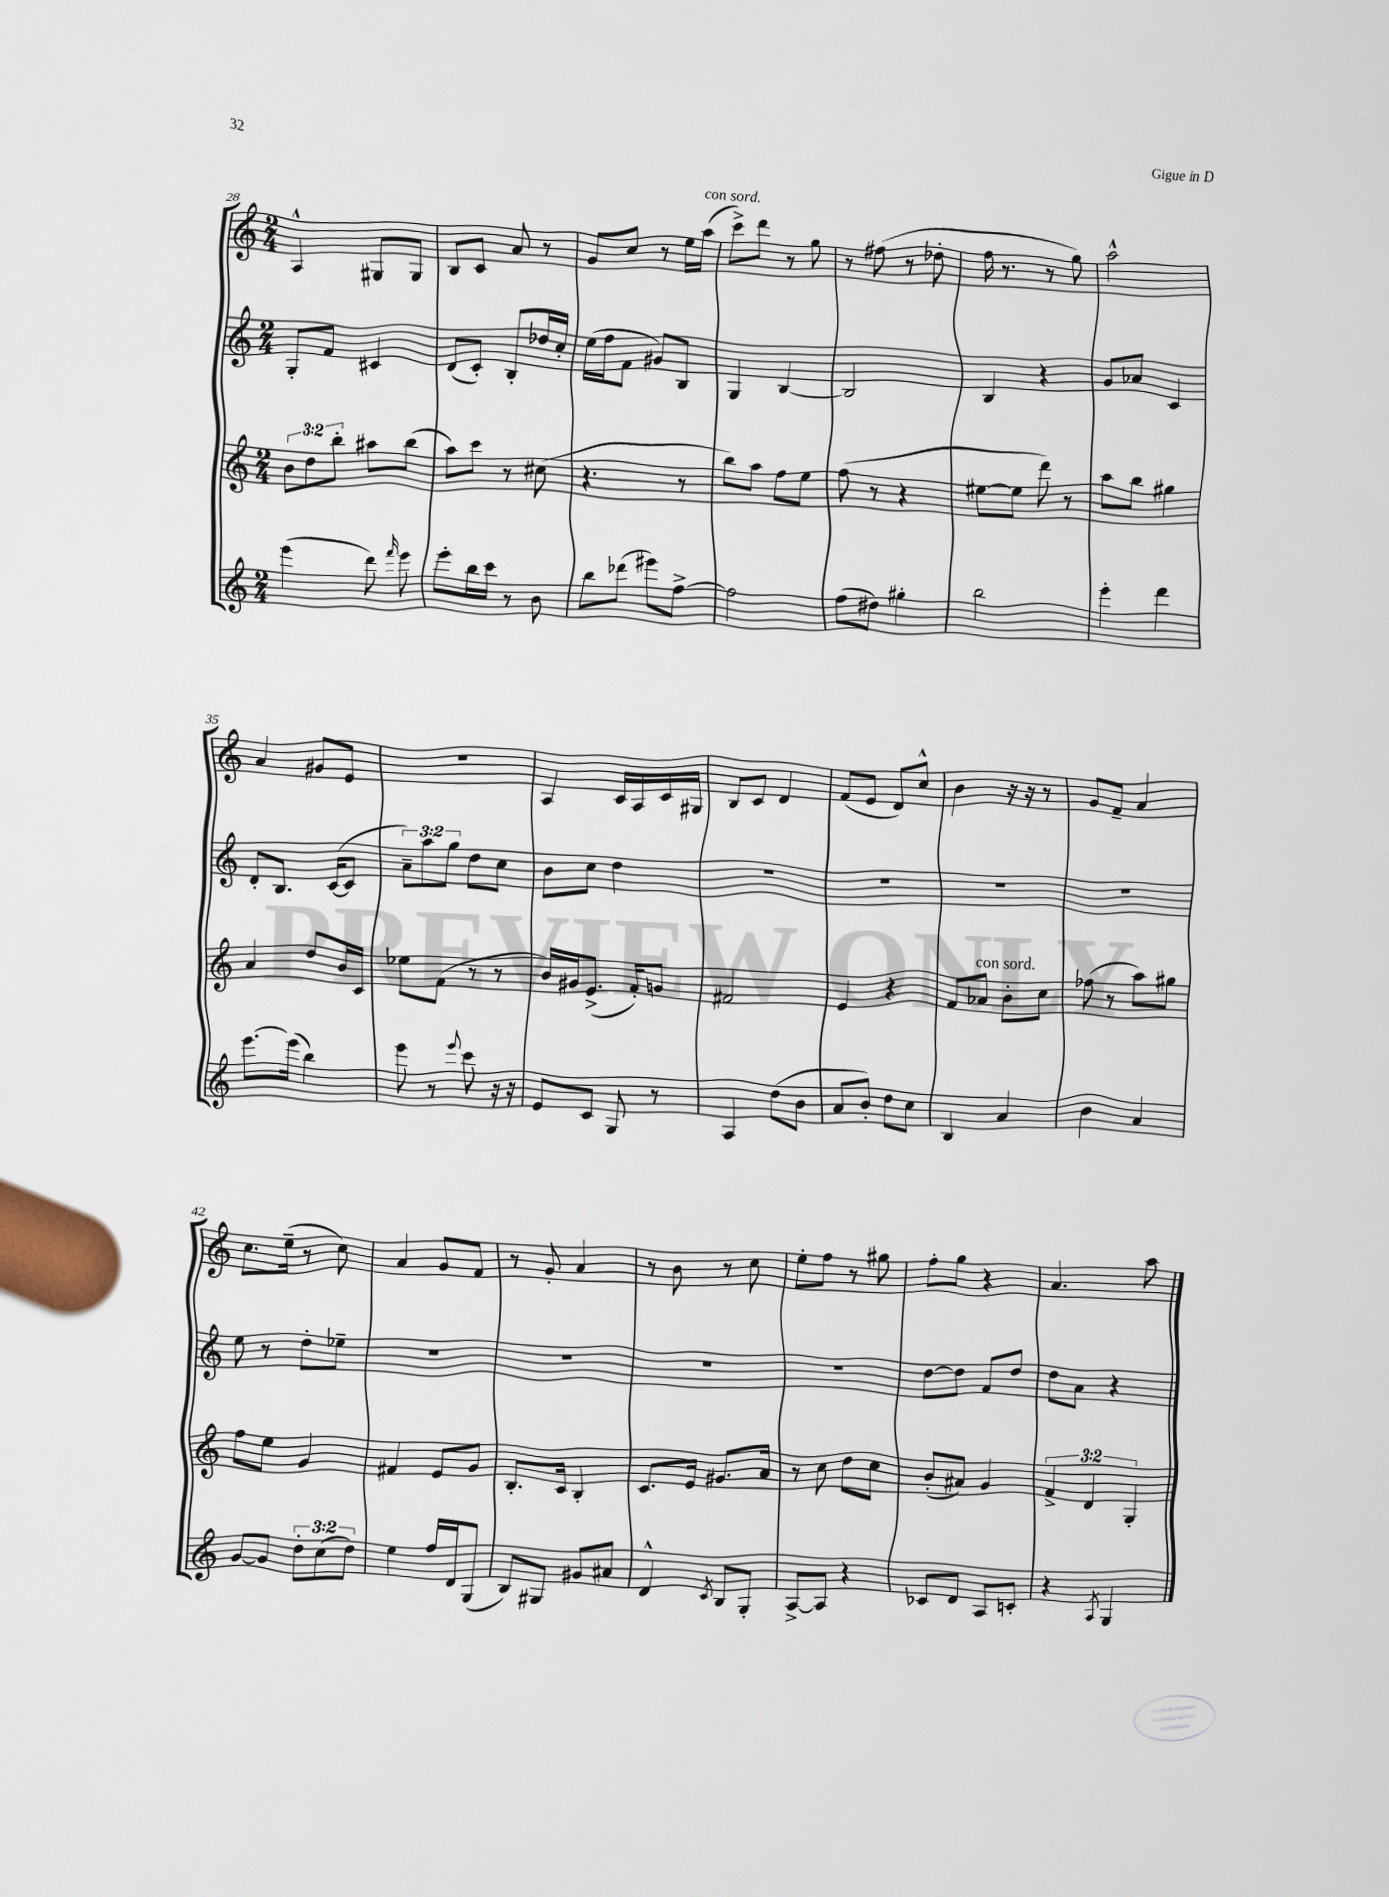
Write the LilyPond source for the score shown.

<<
\new StaffGroup <<
\new Staff = "s0" {
    \clef treble \key c \major \numericTimeSignature \time 2/4
    \autoBeamOff a4-^ gis8[ gis8] |
    b8[ c'8] a'8 r8 |
    g'8[ c''8] r8 e''16[ a''16]^\markup { \italic "con sord." }( |
    c'''8[->) d'''8] r8 g''8 |
    r8 fis''8( r8 des''8-. |
    f''16 r8. r8 g''8) |
    a''2-^ |
    a'4 gis'8[ e'8] |
    R2 |
    a4 c'16[ a16 c'16 gis16] |
    b8[ c'8] d'4 |
    f'8[( e'8] d'8[) c''8]-^ |
    b'4 r16 r16 r8 |
    g'8[ f'8]-- a'4 |
    c''8.[ e''16]--( r8 c''8) |
    a'4 g'8[ f'8] |
    r8 g'8-. a'4 |
    r8 b'8 r8 c''8 |
    e''8[-. f''8] r8 gis''8 |
    f''8[-. g''8] r4 |
    a'4. a''8 \bar "|." |
}
\new Staff = "s1" {
    \clef treble \key c \major \numericTimeSignature \time 2/4 \override Staff.TupletNumber.text = #tuplet-number::calc-fraction-text
    \autoBeamOff g8[-. f'8] cis'4 |
    d'8[( c'8]-.) b8[-. des''16 c''16]-. |
    e''16[( f''16 f'8] gis'8[) b8] |
    g4 b4~ |
    b2 |
    b4 r4 |
    g'8[ aes'8] c'4 |
    d'8[-. b8.] c'16[~( c'8] |
    \tuplet 3/2 { a'8[--) a''8 g''8] } d''8[ c''8] |
    b'8[ c''8] d''4 |
    R2 |
    R2 |
    R2 |
    R2 |
    e''8 r8 d''8[-. ees''8]-- |
    R2 |
    R2 |
    R2 |
    R2 |
    d''8[~ d''8] f'8[ d''8] |
    d''8[ a'8] r4 \bar "|." |
}
\new Staff = "s2" {
    \clef treble \key c \major \numericTimeSignature \time 2/4 \override Staff.TupletNumber.text = #tuplet-number::calc-fraction-text
    \autoBeamOff \tuplet 3/2 { b'8[ d''8 b''8]-. } ais''8[ b''8]( |
    a''8[) c'''8] r8 cis''8( |
    r4. r8 |
    b''8[) a''8] f''8[ e''8] |
    f''8( r8 r4 |
    eis''8[~ eis''8] d'''8) r8 |
    a''8[ b''8] gis''4 |
    a'4 d''8[ b'16 c'16] |
    ees''8[ f'8]( r8 r8 |
    b'16[) gis'16 e'8.]->( f'16[-.) g'8] |
    fis'2 |
    e'4 r4 |
    f'8[ aes'8]^\markup { \italic "con sord." } b'8[-. c''8] |
    fes''8( r8 a''8[) gis''8] |
    f''8[ e''8] g'4 |
    fis'4 e'8[ g'8] |
    b8.[-. c'16] b4-. |
    c'8.[ e'16] gis'8.[ a'16] |
    r8 c''8 d''8[ c''8] |
    b'8[-.( ais'8]) g'4 |
    \tuplet 3/2 { f'4-> d'4 g4-. } \bar "|." |
}
\new Staff = "s3" {
    \clef treble \key c \major \numericTimeSignature \time 2/4 \override Staff.TupletNumber.text = #tuplet-number::calc-fraction-text
    \autoBeamOff e'''4( d'''8) \grace { f'''16 } e'''8 |
    e'''8[-. b''16 c'''16] r8 b'8 |
    b''8[ des'''8]( eis'''8[) f''8]~-> |
    f''2 |
    f''8[( dis''8]) gis''4-. |
    b''2 |
    e'''4-. d'''4 |
    e'''8.[~ e'''16]( b''4) |
    e'''8 r8 \appoggiatura { e'''8 } c'''8 r16 r16 |
    e'8[ c'8] g8 r8 |
    a4 d''8[( b'8] |
    a'8[ b'8]-.) d''8[ c''8] |
    b4 a'4 |
    b'4 a'4 |
    g'8[~ g'8] \tuplet 3/2 { d''8[-. c''8( d''8]) } |
    e''4 f''16[ d'16 g8]( |
    b8[) gis8] gis'8[ ais'8] |
    d'4-^ \acciaccatura { c'8 } b8[ g8]-. |
    a8[~-> a8] r4 |
    ces'8[ d'8] a8[ c'8]-. |
    r4 \acciaccatura { a8 } g4 \bar "|." |
}
>>
>>
\layout { \context { \Score currentBarNumber = #28 } }
